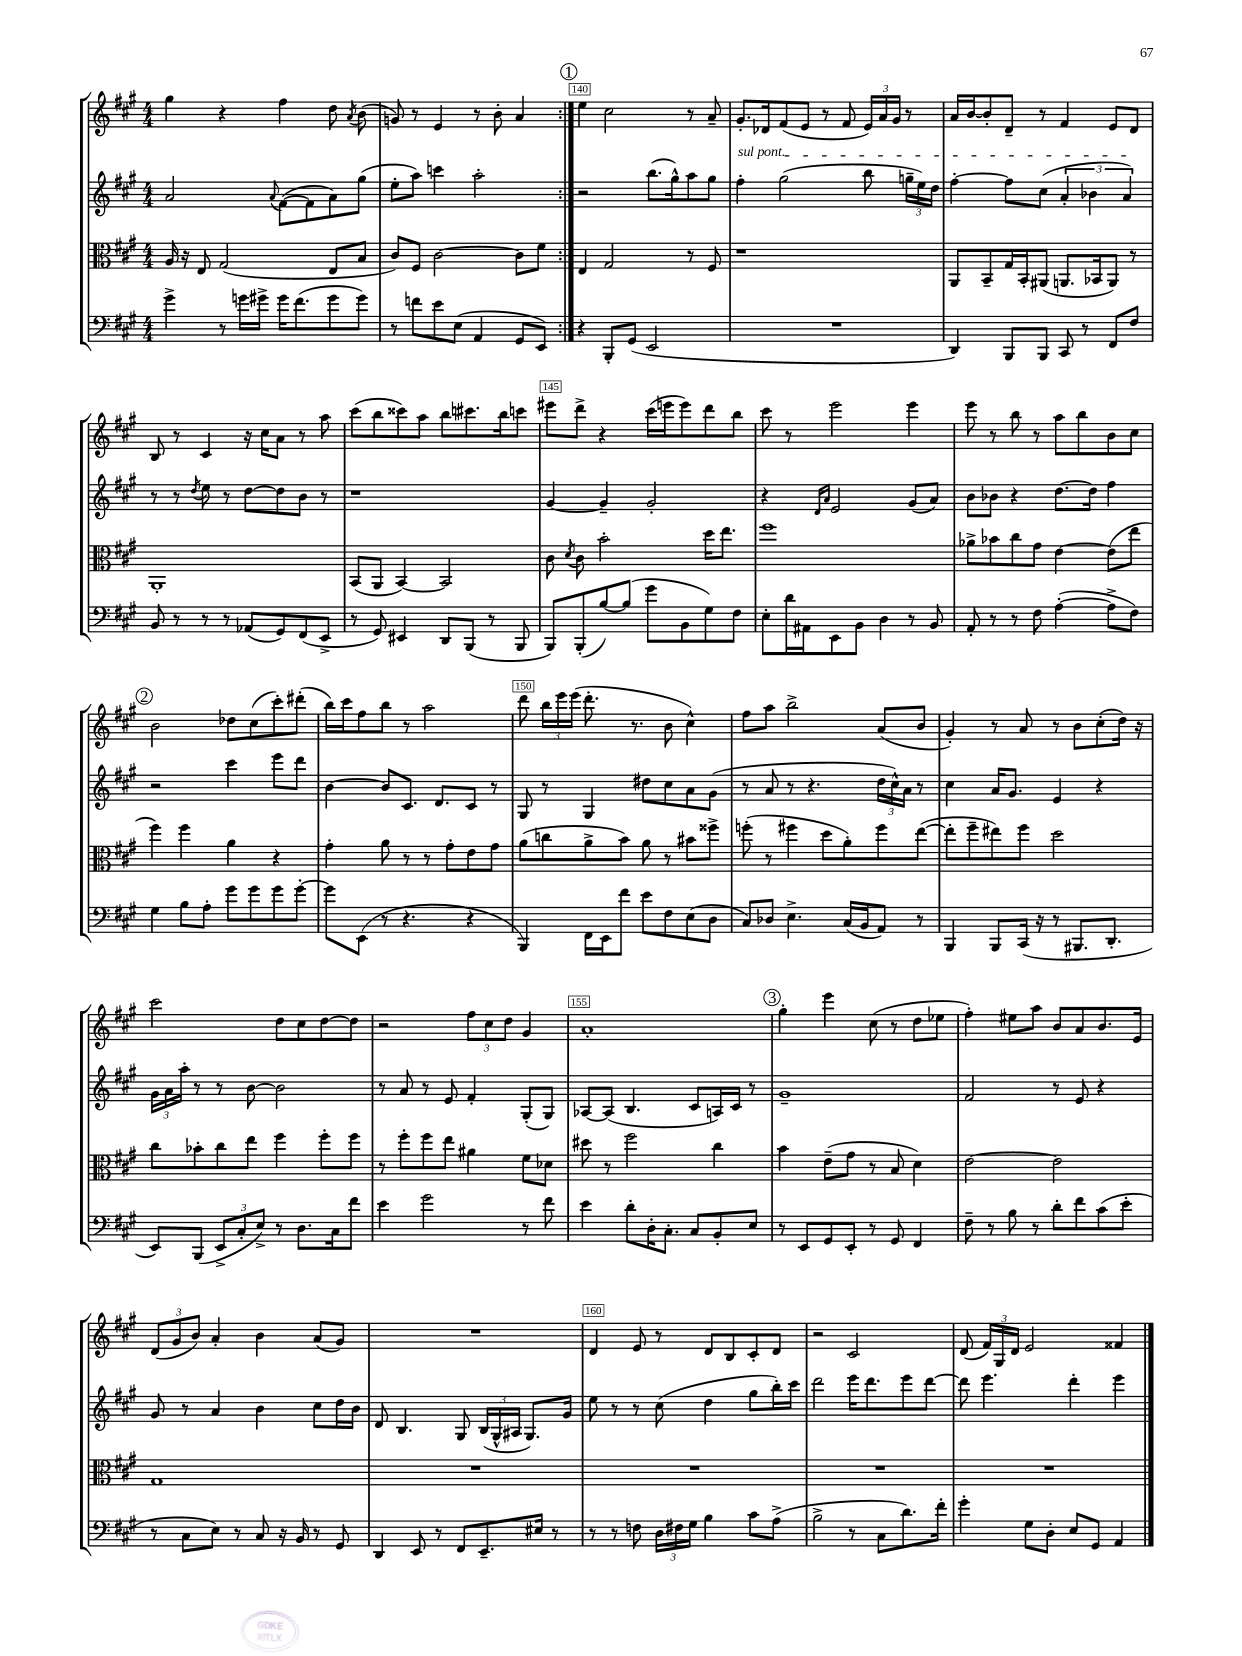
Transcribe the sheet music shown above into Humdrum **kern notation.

**kern	**kern	**kern	**kern
*staff4	*staff3	*staff2	*staff1
*clefF4	*clefC3	*clefG2	*clefG2
*k[f#c#g#]	*k[f#c#g#]	*k[f#c#g#]	*k[f#c#g#]
*M4/4	*M4/4	*M4/4	*M4/4
4g#^\	16A/	2a/	4gg#\
.	16r	.	.
.	8E/	.	.
8r	(2G#/	.	4r
16g\LL	.	.	.
16g#^\JJ	.	.	.
.	.	8qqa/	.
16g#\LK	.	([8f#\L	4ff#\
(8.f#\	.	.	.
.	.	8f#\]	.
8g#\	8E/L	8a\)	8dd\
.	.	.	8qa/
8g#\J)	8B/J	(8gg#\J	(8b\
=	=	=	=
8r	8c#/L)	8ee'\L	8g/)
8f\L	8F#/J	8aa\J)	8r
8e\	[2c#\	4ccc\	4e/
(8E\J	.	.	.
4AA/	.	2aa'\	8r
.	.	.	8b'\
8GG#/L	8c#\]L	.	4a/
8EE/J)	8f#\J	.	.
=:|!	=:|!	=:|!	=:|!
4r	4E/	2r	4ee\
8BBB'/L	2G#/	.	2cc#\
(8GG#/J	.	.	.
2EE/	.	(8.bb\L	.
.	.	16gg#^^\k)	.
.	8r	8aa\	8r
.	8F#/	8gg#\J	8a~/
=	=	=	=
1r	1r	4ff#'\	8.g#'/L
.	.	.	16d-/k
.	.	(2gg#\	(8f#/
.	.	.	8e/J
.	.	.	8r
.	.	.	8f#/
.	.	8bb\	24e/LL)
.	.	.	24a/
.	.	.	24g#/JJ
.	.	24gg~\LL	8r
.	.	24ee\)	.
.	.	24dd\JJ	.
=	=	=	=
4DD/)	8AA/L	[4ff#'\	16a/LL
.	.	.	[16b/J
.	8BB~/	.	8b'/]
8BBB/L	16G#/L	8ff#\]L	8d~/J
.	16BB'/J	.	.
8BBB/J	(8AA#/J	(8cc#\J	8r
8CC#/	8.AA/L	6a'/	4f#/
8r	.	.	.
.	.	6b-\	.
.	16BB-/k	.	.
8FF#/L	8AA/J)	.	8e/L
.	.	6a/)	.
8F#/J	8r	.	8d/J
=	=	=	=
8BB/	1AA'	8r	8B/
8r	.	8r	8r
.	.	8qdd/	.
8r	.	8ee\	4c#/
8r	.	8r	.
(8AA-/L	.	[8dd\L	16r
.	.	.	16cc#\LK
8GG#/)	.	8dd\]	8a\J
(8FF#/	.	8b\J	8r
8EE^/J	.	8r	8aa\
=	=	=	=
8r	(8BB/L	1r	(8ccc#\L
8GG#/)	8AA/J	.	8bb\
4EE#/	[4BB/)	.	8ccc##\)
.	.	.	8aa\J
8DD/L	2BB/]	.	8bb\L
(8BBB/J	.	.	8.ccc#\
8r	.	.	.
.	.	.	16bb\k
8BBB/	.	.	8ccc\J
=	=	=	=
8BBB/L)	8c#\	[4g#/	8eee#\L
.	8qd/	.	.
(8BBB'/	8c#\	.	8ddd^\J
[8B/)	2b'\	4g#~/]	4r
(8B/]J	.	.	.
8g#\L	.	2g#'/	(16ccc#\LL
.	.	.	16eee\J
8BB\	.	.	8eee\)
8G#\)	16dd\LK	.	8ddd\
.	8.ee\J	.	.
8F#\J	.	.	8bb\J
=	=	=	=
8E'\L	1ff#	4r	8ccc#\
16d\L	.	.	8r
16AA#\J	.	.	.
.	.	16qqd/LL	.
.	.	16qqa/JJ	.
8EE\	.	2e/	2eee\
8BB\J	.	.	.
4D\	.	.	.
8r	.	(8g#/L	4eee\
8BB/	.	8a/J)	.
=	=	=	=
8AA'/	8a-^\L	8b\L	8eee\
8r	8b-\	8b-\J	8r
8r	8cc#\	4r	8bb\
8F#\	8g#\J	.	8r
([4A'\	[4e\	[8.dd\L	8aa\L
.	.	.	8bb\
.	.	16dd\]Jk	.
8A^\]L	(8e\]L	4ff#\	8b\
8F#\J)	8ee\J	.	8cc#\J
=	=	=	=
4G#\	4ff#\)	2r	2b\
8B\L	4ff#\	.	.
8A'\J	.	.	.
8g#\L	4a\	4ccc#\	8dd-\L
8g#\	.	.	(8cc#\
8g#\	4r	8eee\L	8ccc#'\)
[8g#'\J	.	8ddd\J	(8ddd#'\J
=	=	=	=
8g#\]L	4g#'\	[4b\	16bb\LL)
.	.	.	16ccc#\J
(8EE\J	.	.	8ff#\
8r	8a\	8b/]L	8bb\J
4.r	8r	8.c#/J	8r
.	8r	.	2aa\
.	.	8.d/L	.
.	8g#'\L	.	.
4r	8e\	8c#/J	.
.	8g#\J	8r	.
=	=	=	=
4BBB/)	(8a\L	8G#/	8ddd\
.	8cc\	8r	24bb\LL
.	.	.	24eee\
.	.	.	(24eee\JJ
16FF#\LL	8a^\	4G#/	8.ddd'\
16EE\J	.	.	.
8f#\J	8b\J)	.	.
.	.	.	8.r
8e\L	8a\	8dd#\L	.
8F#\	8r	8cc#\	8b\
(8E\	8b#\L	8a\	4cc#^^\)
8D\J	8ff##^\J	(8g#\J	.
=	=	=	=
8C#/L)	(8ff'\	8r	8ff#\L
8D-/J	8r	8a/	8aa\J
4.E^\	4ff#\	8r	2bb^\
.	.	4.r	.
.	8dd\L	.	.
(16C#/LL	8a'\)	.	.
16BB/J	.	.	.
8AA/J)	8ff#\	24dd\LL	(8a/L
.	.	24cc#^^\)	.
.	.	24a\JJ	.
8r	([8ee\J	8r	8b/J
=	=	=	=
4BBB/	8ee'\]L	4cc#\	4g#'/)
.	8ff#~\	.	.
8BBB/L	8ee#\)	16a/LK	8r
.	.	8.g#/J	.
(16CC#/Jk	8ff#\J	.	8a/
16r	.	.	.
8r	2dd\	4e/	8r
8.BBB#/L	.	.	8b\L
.	.	4r	(8cc#'\
8.DD'/J	.	.	.
.	.	.	16dd\Jk)
.	.	.	16r
=	=	=	=
8EE/L)	8cc#\L	24g#\LL	2ccc#\
.	.	24a\	.
.	.	24aa'\JJ	.
(8BBB/J	8b-'\	8r	.
12EE^/L	8cc#\	8r	.
12C#'/	.	.	.
.	8ee\J	[8b\	.
12E^/J)	.	.	.
8r	4ff#\	2b\]	8dd\L
8.D\L	.	.	8cc#\
.	8ff#'\L	.	[8dd\
16C#\k	.	.	.
8f#\J	8ff#\J	.	8dd\]J
=	=	=	=
4e\	8r	8r	2r
.	8ff#'\L	8a/	.
2g#\	8ff#\	8r	.
.	8ee\J	8e/	.
.	4a#\	4f#'/	12ff#\L
.	.	.	12cc#\
.	.	.	12dd\J
8r	8f#\L	(8G#'/L	4g#/
8f#\	8d-\J	8G#/J)	.
=	=	=	=
4e\	8dd#\	[8A-/L	1a'
.	8r	(8A-/]J	.
8d'\L	2ff#\	4.B/	.
16D'\K	.	.	.
8.C#'\J	.	.	.
8C#/L	.	8c#/L	.
8BB'/	4cc#\	16A/L)	.
.	.	16c#/JJ	.
8E/J	.	8r	.
=	=	=	=
8r	4b\	1g#~	4gg#'\
8EE/L	.	.	.
8GG#/	(8e~\L	.	4eee\
8EE'/J	8g#\J	.	.
8r	8r	.	(8cc#\
8GG#/	8B/	.	8r
4FF#/	4d\)	.	8dd\L
.	.	.	8ee-\J
=	=	=	=
8F#~\	[2e\	2f#/	4ff#'\)
8r	.	.	.
8B\	.	.	8ee#\L
8r	.	.	8aa\J
8d'\L	2e\]	8r	8b/L
8f#\	.	8e/	8a/
(8c#\	.	4r	8.b/
8e'\J	.	.	.
.	.	.	16e/Jk
=	=	=	=
8r	1G#	8g#/	(12d/L
.	.	.	12g#/
8C#\L	.	8r	.
.	.	.	12b/J)
8E\J)	.	4a/	4a'/
8r	.	.	.
8C#/	.	4b\	4b\
16r	.	.	.
16BB/	.	.	.
8r	.	8cc#\L	(8a/L
8GG#/	.	16dd\L	8g#/J)
.	.	16b\JJ	.
=	=	=	=
4DD/	1r	8d/	1r
.	.	4.B/	.
8EE/	.	.	.
8r	.	.	.
8FF#/L	.	8G#/	.
8.EE~/	.	(24B/LL	.
.	.	24G#^^/	.
.	.	24A#/JJ	.
.	.	8.G#/L)	.
16E#/Jk	.	.	.
8r	.	.	.
.	.	16g#/Jk	.
=	=	=	=
8r	1r	8ee\	4d/
8r	.	8r	.
8F\	.	8r	8e/
24D\LL	.	(8cc#\	8r
24F#\	.	.	.
24G#\JJ	.	.	.
4B\	.	4dd\	8d/L
.	.	.	8B/
8c#\L	.	8gg#\L	8c#'/
(8A^\J	.	16bb'\L)	8d/J
.	.	16ccc#\JJ	.
=	=	=	=
2B^\	1r	2ddd\	2r
8r	.	16eee\LK	2c#/
.	.	8.ddd\	.
8C#\L	.	.	.
8.d\)	.	8eee\	.
.	.	[8ddd\J	.
16f#'\Jk	.	.	.
=	=	=	=
4g#'\	1r	8ddd\]	(8d/
.	.	4.eee\	24f#/LL)
.	.	.	24G#/
.	.	.	24d/JJ
8G#\L	.	.	2e/
8D'\J	.	.	.
8E/L	.	4ddd'\	.
8GG#/J	.	.	.
4AA/	.	4eee\	4f##/
==	==	==	==
*-	*-	*-	*-
